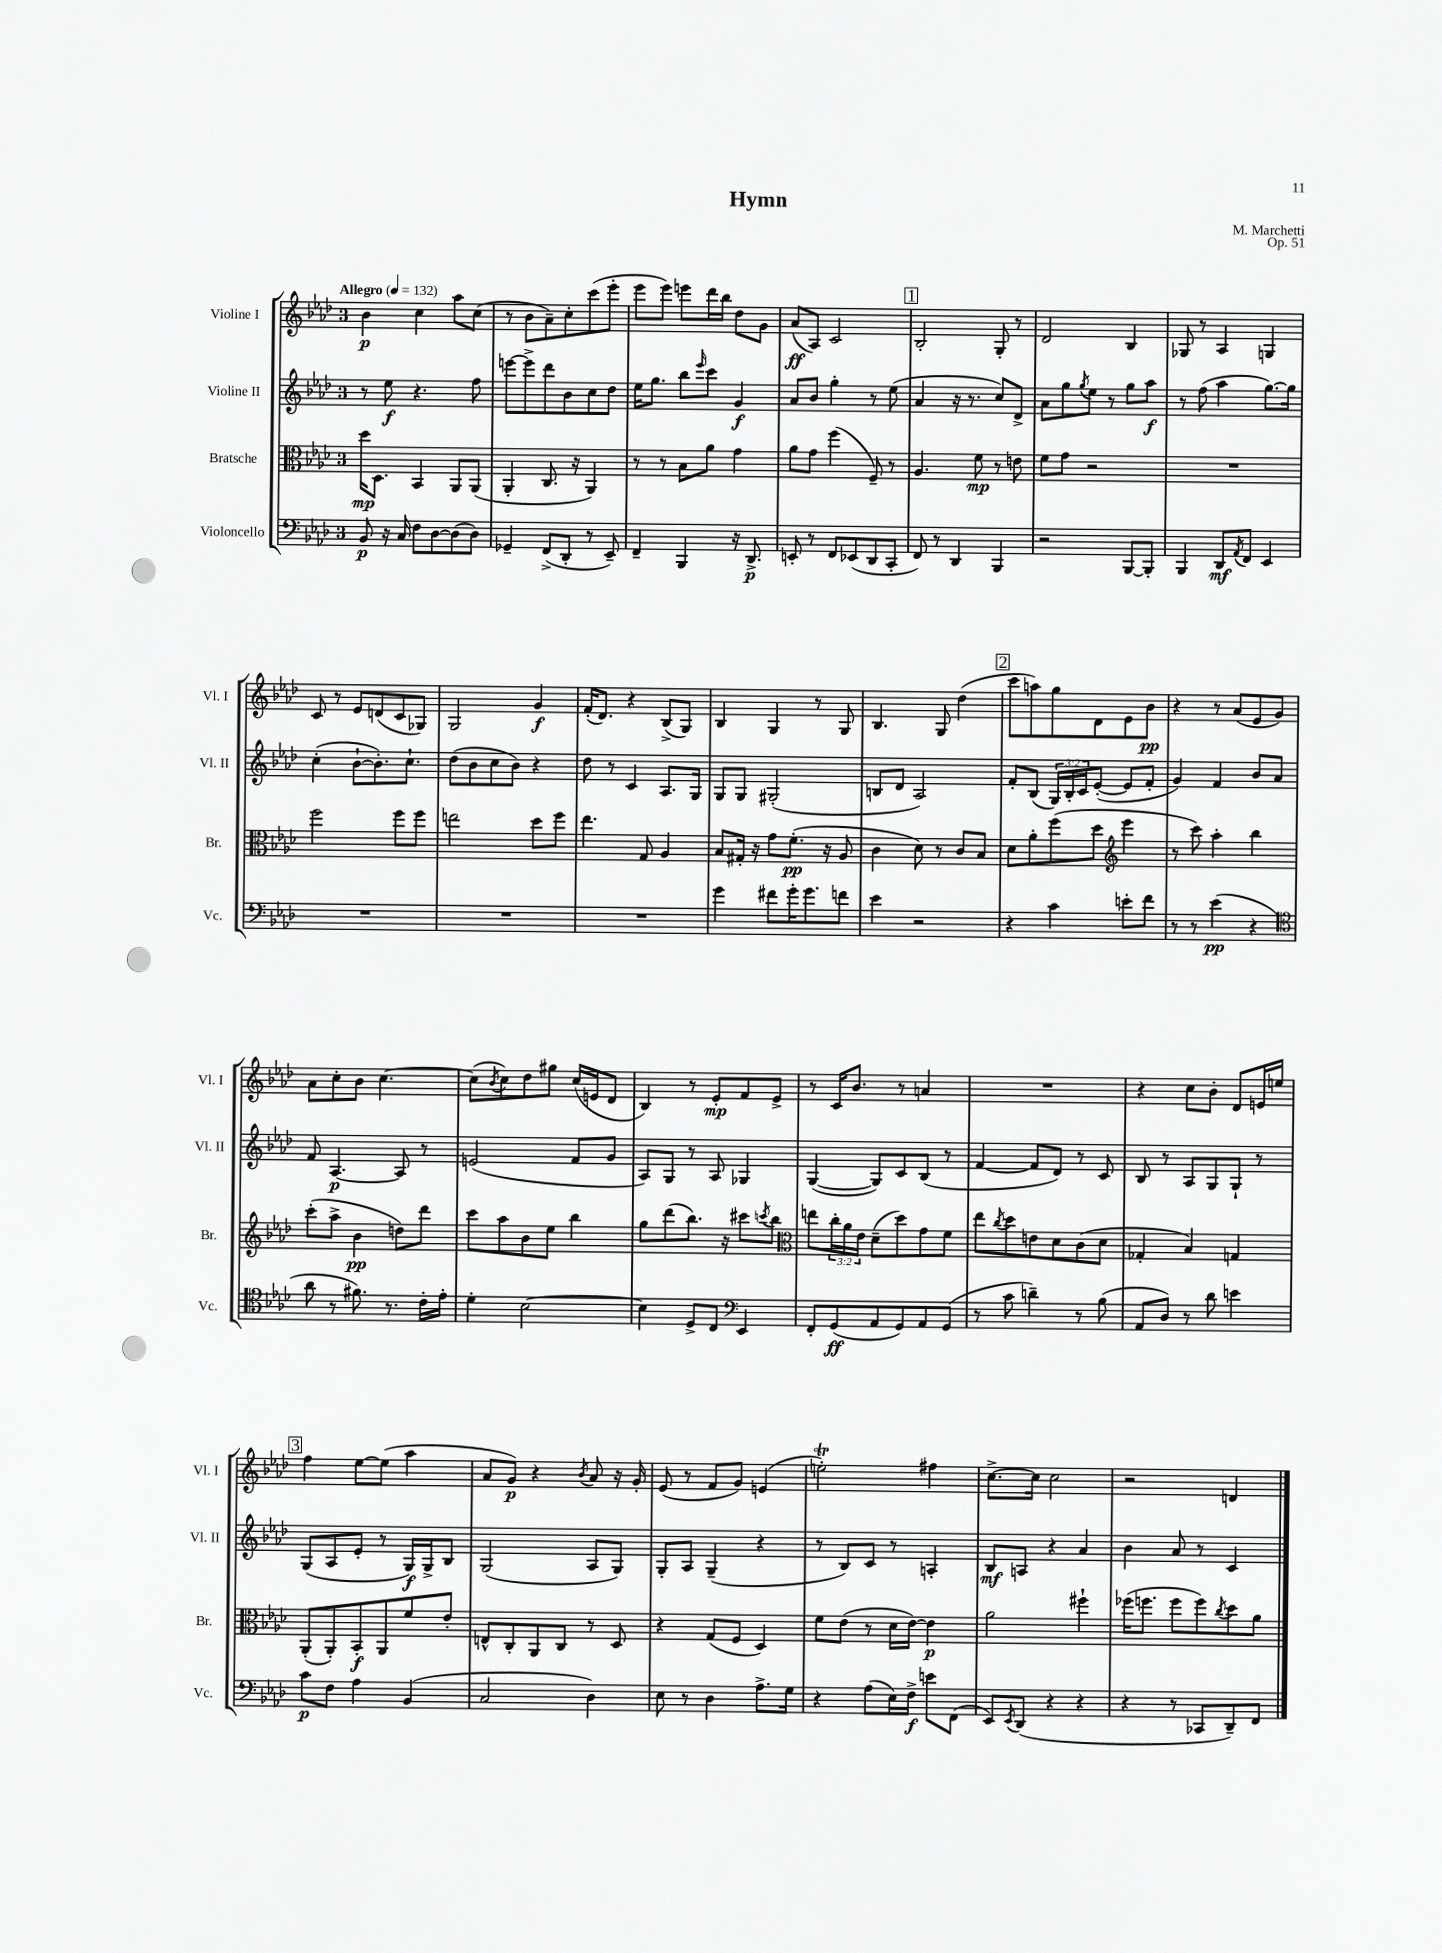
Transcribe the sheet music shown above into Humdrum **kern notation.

**kern	**kern	**kern	**kern
*staff4	*staff3	*staff2	*staff1
*clefF4	*clefC3	*clefG2	*clefG2
*k[b-e-a-d-]	*k[b-e-a-d-]	*k[b-e-a-d-]	*k[b-e-a-d-]
*M3/4	*M3/4	*M3/4	*M3/4
*MM132	*MM132	*MM132	*MM132
8BB-	16dd-	8r	4b-
.	8.D-	.	.
16r	.	8ee-	.
16C	.	.	.
8F	4BB-	4.r	4cc
[8D-	.	.	.
(8D-]	8AA-	.	8aa-
8D-)	(8AA-	8ff	(8cc
=	=	=	=
4GG-~	4AA-'	[8eee	8r
.	.	8eee^]	8b-
(8FF^	8.C	8ddd-	8a-~)
8DD-'	.	8b-	8cc'
.	16r	.	.
8r	4AA-)	8cc	(8ccc
8EE-~)	.	8dd-	8eee-'
=	=	=	=
4FF~	8r	16ee-	8eee-
.	.	8.gg	.
.	8r	.	8eee-)
4BBB-	8B-	8bb-	8eee
.	.	16qqeee-	.
.	8a-	8ccc	16ddd-
.	.	.	16bb-
16r	4g	4g	8dd-
8.DD-^	.	.	.
.	.	.	8g
=	=	=	=
8EE'	8a-	8a-	(8a-
8r	8g	8b-	8A-)
8FF	(4ff	4gg'	2c
(8EE-	.	.	.
8DD-	8F~)	8r	.
8CC'	8r	(8ee-	.
=	=	=	=
8FF)	4.A-	4a-	2B-'
8r	.	.	.
4DD-	.	16r	.
.	.	8.r	.
.	8f	.	.
4BBB-	8r	8cc)	8G'
.	8e	8d-^	8r
=	=	=	=
2r	8f	8a-	2d-
.	8g	8gg	.
.	.	8qgg	.
.	2r	8ee-	.
.	.	8r	.
[8BBB-	.	8gg	4B-
8BBB-']	.	8aa-	.
=	=	=	=
4BBB-	2.r	8r	8G-
.	.	(8ff	8r
8DD-	.	4aa-	4A-
8qAA-	.	.	.
8FF	.	.	.
4EE-	.	[8.gg)	4G
.	.	16gg]	.
=	=	=	=
2.r	2ff	(4cc'	8c
.	.	.	8r
.	.	[8b-`	8e-
.	.	8.b-'])	(8d
.	8ff	.	8c
.	.	8.cc`	.
.	8ff	.	8G-)
=	=	=	=
2.r	2ee	(8dd-	2G
.	.	8b-	.
.	.	8cc	.
.	.	8b-)	.
.	8dd-	4r	4g
.	8ff	.	.
=	=	=	=
2.r	4.ee-	8dd-	(16f'
.	.	.	8.d-)
.	.	8r	.
.	.	4c	4r
.	8G	.	.
.	4A-	8.A-	(8B-^
.	.	.	8G)
.	.	16G	.
=	=	=	=
4g	8B-	8G	4B-
.	16G#'	8G	.
.	16r	.	.
8f#	8g	(2G#'	4G
16g'	(8.f'	.	.
8.g	.	.	.
.	.	.	8r
.	16r	.	.
8f	8A-	.	8G
=	=	=	=
4e-	4c	8B	4.B-
.	.	8d-	.
2r	8d-)	2A-)	.
.	8r	.	8G
.	8c	.	(4dd-
.	8B-	.	.
=	=	=	=
4r	8d-	8f'	8ccc
.	8a-'	(8B-	8aa)
4c	(8ff	24G)	8gg
.	.	24B-'	.
.	.	24c	.
.	8dd-	([8e-'	8d-
*	*clefG2	*	*
8e'	4eee-	8e-]	8e-
8f	.	8f'	8b-
=	=	=	=
8r	8r	4g)	4r
8r	8ccc)	.	.
(4e-	4aa-'	4f	8r
.	.	.	(8a-
4r	4bb-	8b-	8e-
.	.	8a-	8g)
=	=	=	=
*clefC4	*	*	*
8a-	(8ccc'	8f	8a-
8r	8aa-^	[4.A-	8cc'
8.f#)	4b-	.	8b-
.	.	.	[4.cc
8.r	.	.	.
.	8dd)	8A-]	.
16c'	8ddd-	8r	.
16e-'	.	.	.
=	=	=	=
4d-'	8ccc	(2e	(8cc]
.	.	.	8qb-
.	8aa-	.	8cc)
[2B-	8b-	.	8dd-
.	8ee-	.	8gg#
.	4bb-	8f	(16cc
.	.	.	16e
.	.	8g	8d-
=	=	=	=
4B-]	8gg	8A-)	4B-)
.	(8ddd-	8G	.
8D-^	8.bb-)	8r	8r
8C	.	8A-	8e-'
.	16r	.	.
*clefF4	*	*	*
4EE-	8ccc#	4G-	8f
.	8qccc	.	.
.	8bb-	.	8e-^
=	=	=	=
*	*clefC3	*	*
8FF'	8ee	([4G	8r
(8GG	24cc'	.	16c
.	24a-	.	.
.	.	.	8.b-
.	24e-	.	.
8AA-	(8d-~	8G])	.
8GG)	8dd-)	8c	8r
8AA-	8g	(8B-	4a
(8GG	8f	8r	.
=	=	=	=
8r	8ee-	[4f	2.r
.	8qcc	.	.
8c	8dd-	.	.
4d~)	8e	8f]	.
.	8d-	8d-)	.
8r	(8c	8r	.
(8B-	8d-	8c	.
=	=	=	=
8AA-	4G-'	8B-	4r
8D-)	.	8r	.
8r	4B-)	8A-	8cc
8d-	.	8G	8b-'
4e	4G	8G`	8d-
.	.	8r	16e
.	.	.	16ee
=	=	=	=
8c	(8AA-'	(8G	4ff
8F	8AA-')	8A-	.
4A-	8BB-'	8e-'	[8ee-
.	8AA-	8r	(8ee-]
(4BB-	8f	16G)	4aa-
.	.	16G^	.
.	8e-'	8B-	.
=	=	=	=
2C	8E^^	(2G	8a-
.	8C'	.	8g)
.	8AA-	.	4r
.	8C	.	.
.	.	.	8qb-
4D-)	8r	8A-	8a-
.	8D-	8G)	16r
.	.	.	16g'
=	=	=	=
8E-	4r	8G'	(8e-
8r	.	8A-	8r
4D-	(8G	(4G~	8f
.	8F	.	8g)
8.A-^	4D-)	4r	(4e
16G	.	.	.
=	=	=	=
4r	8f	8r	2ee')
.	(8e-	8B-)	.
(8A-	8r	8c	.
16E-)	16d-	8r	.
16F^	[16e-)	.	.
8e	4e-]	4A'	4ff#
(8FF	.	.	.
=	=	=	=
8EE-)	2a-	8B-	[8.cc^
8qEE-	.	.	.
(8DD-	.	8A	.
.	.	.	16cc]
4r	.	4r	2cc
4r	4ff#`	4a-	.
=	=	=	=
4r	(16ff-	4b-	2r
.	8.ff	.	.
8r	8ff	8a-	.
8CC-	8ff)	8r	.
.	8qcc	.	.
8DD-~)	8dd-	4c	4d
8FF	8a-	.	.
==	==	==	==
*-	*-	*-	*-
